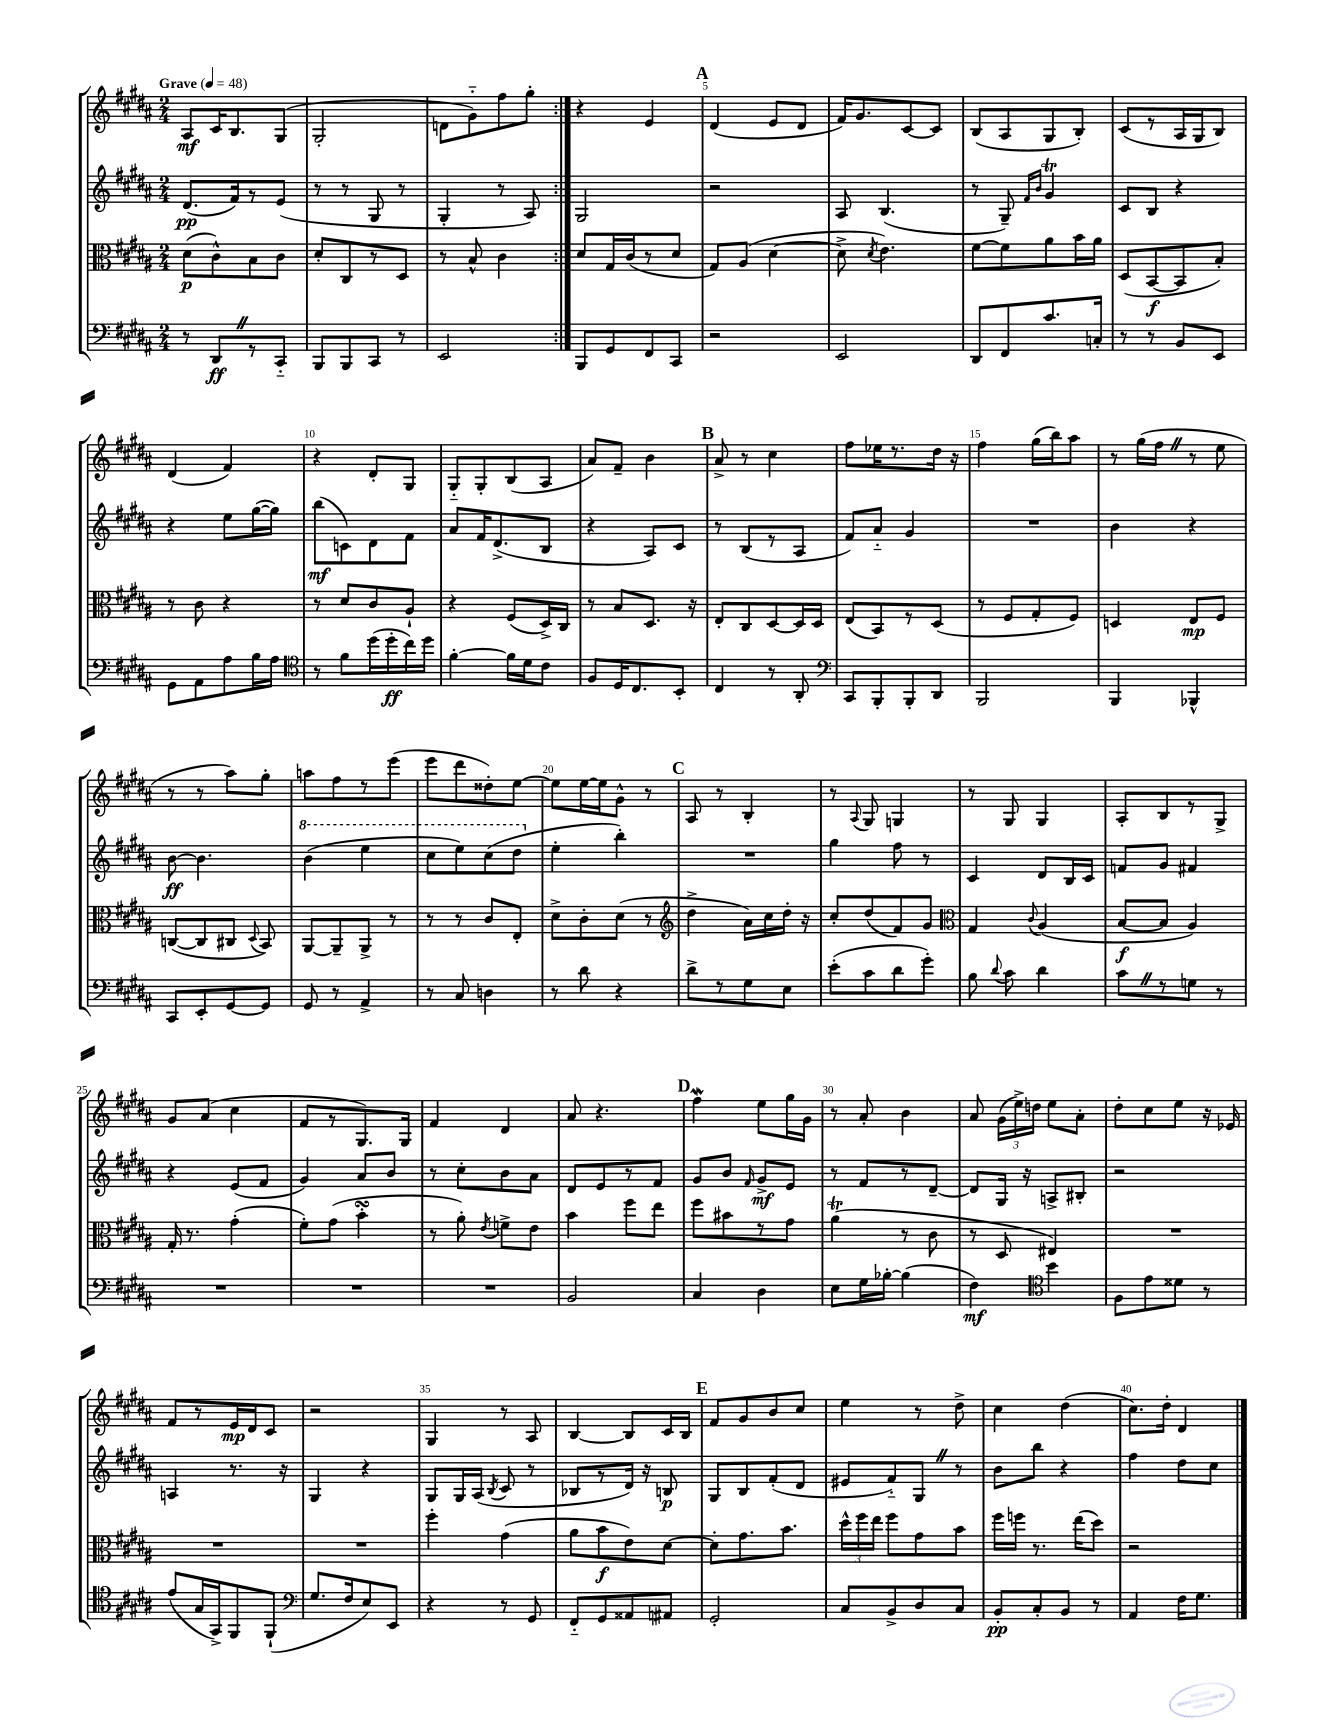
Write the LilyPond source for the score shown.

<<
\new StaffGroup <<
\new Staff = "s0" {
    \clef treble \key b \major \numericTimeSignature \time 2/4 \tempo "Grave" 4 = 48
    \autoBeamOff \repeat volta 2 { ais8[\mf cis'16 b8. gis8]( |
    gis2-. |
    d'8[ gis'8-_) fis''8 gis''8]-. | }
    r4 e'4 |
    \mark \markup { \bold "A" } dis'4( e'8[ dis'8] |
    fis'16[) gis'8. cis'8~ cis'8] |
    b8[( ais8 gis8 b8]-.) |
    cis'8[( r8 ais16 gis16 b8]) |
    dis'4( fis'4) |
    r4 dis'8[-. gis8] |
    gis8[-_ gis8-. b8( ais8] |
    ais'8[) fis'8]-- b'4 |
    \mark \markup { \bold "B" } ais'8-> r8 cis''4 |
    fis''8[ ees''16 r8. dis''16] r16 |
    fis''4 gis''16[( b''16) ais''8] |
    r8 gis''16[( fis''16] \once \override BreathingSign.text = \markup { \musicglyph "scripts.caesura.straight" } \breathe r8 e''8 |
    r8 r8 ais''8[) gis''8]-. |
    a''8[ fis''8 r8 e'''8]( |
    e'''8[ dis'''8 disis''8-.) e''8]~ |
    e''8[ e''16~ e''16 gis'8]-^ r8 |
    \mark \markup { \bold "C" } ais8 r8 b4-. |
    r8 \appoggiatura { ais8 } gis8 g4 |
    r8 gis8 gis4 |
    ais8[-. b8 r8 gis8]-> |
    gis'8[ ais'8]( cis''4 |
    fis'8[ r8 gis8.) gis16] |
    fis'4 dis'4 |
    ais'8 r4. |
    \mark \markup { \bold "D" } fis''4\mordent e''8[ gis''16 gis'16] |
    r8 ais'8-. b'4 |
    ais'8 \tuplet 3/2 { gis'16[( e''16->) d''16] } e''8[ ais'8]-. |
    dis''8[-. cis''8 e''8] r16 ees'16 |
    fis'8[ r8 e'16\mp dis'16 cis'8] |
    r2 |
    gis4 r8 ais8 |
    b4~ b8[ cis'16 b16] |
    \mark \markup { \bold "E" } fis'8[ gis'8 b'8 cis''8] |
    e''4 r8 dis''8-> |
    cis''4 dis''4( |
    cis''8.[) dis''16]-. dis'4 \bar "|." |
}
\new Staff = "s1" {
    \clef treble \key b \major \numericTimeSignature \time 2/4
    \autoBeamOff \repeat volta 2 { dis'8.[\pp( fis'16) r8 e'8]( |
    r8 r8 gis8 r8 |
    gis4-. r8 ais8) | }
    gis2 |
    \mark \markup { \bold "A" } r2 |
    ais8 b4.( |
    r8 gis8--) \grace { fis'16[ b'16] } gis'4\trill |
    cis'8[ b8] r4 |
    r4 e''8[ gis''16~( gis''16]) |
    b''8[\mf( c'8) dis'8 fis'8] |
    ais'8[ fis'16 dis'8.->( b8] |
    r4 ais8[) cis'8] |
    \mark \markup { \bold "B" } r8 b8[( r8 ais8] |
    fis'8[) ais'8]-_ gis'4 |
    R2 |
    b'4 r4 |
    b'8~\ff b'4. |
    \ottava #1 b''4( e'''4 |
    cis'''8[ e'''8) cis'''8( dis'''8] \ottava #0 |
    e''4-. b''4-.) |
    \mark \markup { \bold "C" } R2 |
    gis''4 fis''8 r8 |
    cis'4 dis'8[ b16 cis'16] |
    f'8[ gis'8] fis'4 |
    r4 e'8[( fis'8] |
    gis'4) ais'8[ b'8] |
    r8 cis''8[-. b'8 ais'8] |
    dis'8[ e'8 r8 fis'8] |
    \mark \markup { \bold "D" } gis'8[ b'8] \grace { fis'16 } gis'8[->\mf e'8] |
    r8 fis'8[ r8 dis'8]~-- |
    dis'8[ gis16] r16 a8[-> bis8]-. |
    r2 |
    a4 r8. r16 |
    gis4 r4 |
    gis8[ gis16 ais16]( \acciaccatura { b8 } cis'8 r8 |
    bes8[ r8 dis'16]) r16 b8\p |
    \mark \markup { \bold "E" } gis8[ b8 fis'8-.( dis'8] |
    eis'8[ fis'8-_) gis8] \once \override BreathingSign.text = \markup { \musicglyph "scripts.caesura.straight" } \breathe r8 |
    b'8[ b''8] r4 |
    fis''4 dis''8[ cis''8] \bar "|." |
}
\new Staff = "s2" {
    \clef alto \key b \major \numericTimeSignature \time 2/4
    \autoBeamOff \repeat volta 2 { dis'8[\p( cis'8-^) b8 cis'8] |
    dis'8[-. cis8 r8 dis8] |
    r8 b8-^ cis'4 | }
    dis'8[ gis16 cis'16( r8 dis'8] |
    \mark \markup { \bold "A" } gis8[) ais8]( dis'4~ |
    dis'8-> \acciaccatura { dis'8 } e'4.) |
    fis'8[~ fis'8 ais'8 b'16 ais'16] |
    dis8[( b,8~\f b,8 b8]-.) |
    r8 cis'8 r4 |
    r8 dis'8[ cis'8 ais8]-! |
    r4 fis8[( dis16->) cis16] |
    r8 b8[ dis8.] r16 |
    \mark \markup { \bold "B" } e8[-. cis8 dis8~ dis16 dis16] |
    e8[( b,8) r8 dis8]( |
    r8 fis8[ gis8-. fis8]) |
    d4 e8[\mp fis8] |
    c8[~( c8 cis8] \appoggiatura { dis8 } b,8) |
    ais,8[~ ais,8-- ais,8]-> r8 |
    r8 r8 cis'8[ e8]-. |
    dis'8[-> cis'8-. dis'8]( r8 |
    \mark \markup { \bold "C" } \clef treble dis''4-> ais'16[) cis''16 dis''16]-. r16 |
    cis''8[-. dis''8( fis'8) gis'8] |
    \clef alto gis4 \appoggiatura { cis'8 } ais4( |
    b8[~\f b8] ais4) |
    gis16-. r8. gis'4-.( |
    fis'8[-.) gis'8]( b'4-.\turn |
    r8 ais'8-.) \acciaccatura { e'8 } f'8[-> e'8] |
    b'4 fis''8[ e''8] |
    \mark \markup { \bold "D" } fis''8[ bis'8 r8 gis'8] |
    ais'4\trill( r8 cis'8 |
    r8 dis8 eis4) |
    R2 |
    R2 |
    R2 |
    fis''4-. gis'4( |
    ais'8[ b'8\f e'8) dis'8]~ |
    \mark \markup { \bold "E" } dis'8[-. gis'8. b'8.] |
    \tuplet 3/2 { dis''16[-^ fis''16 e''16] } fis''8[ gis'8 b'8] |
    fis''16[ f''16] r8. e''16[( dis''8]) |
    r2 \bar "|." |
}
\new Staff = "s3" {
    \clef bass \key b \major \numericTimeSignature \time 2/4
    \autoBeamOff \repeat volta 2 { r8 dis,8[\ff \once \override BreathingSign.text = \markup { \musicglyph "scripts.caesura.straight" } \breathe r8 cis,8]-_ |
    b,,8[ b,,8 cis,8] r8 |
    e,2 | }
    b,,8[ gis,8 fis,8 cis,8] |
    \mark \markup { \bold "A" } r2 |
    e,2 |
    dis,8[ fis,8 cis'8. c16]-. |
    r8 r8 b,8[ e,8] |
    gis,8[ ais,8 ais8 b16 ais16] |
    \clef tenor r8 fis'8[ dis''16( dis''16-.\ff cis''16) dis''16] |
    fis'4~-. fis'16[ dis'16 cis'8] |
    fis8[ dis16 cis8. b,8]-. |
    \mark \markup { \bold "B" } cis4 r8 ais,8-. |
    \clef bass cis,8[ b,,8-. b,,8-. dis,8] |
    b,,2 |
    b,,4 bes,,4-^ |
    cis,8[ e,8-. gis,8~ gis,8] |
    gis,8 r8 ais,4-> |
    r8 cis8 d4 |
    r8 dis'8 r4 |
    \mark \markup { \bold "C" } dis'8[-> r8 gis8 e8] |
    e'8[-.( cis'8 dis'8 gis'8]-.) |
    b8 \appoggiatura { dis'8 } cis'8 dis'4 |
    cis'8[ \once \override BreathingSign.text = \markup { \musicglyph "scripts.caesura.straight" } \breathe r8 g8] r8 |
    R2 |
    R2 |
    R2 |
    b,2 |
    \mark \markup { \bold "D" } cis4 dis4 |
    e8[ gis16 bes16]~-. bes4( |
    fis4\mf) \clef tenor b'4 |
    fis8[ e'8 disis'8] r8 |
    e'8[( gis16 gis,16->) fis,8 fis,8]-!( |
    \clef bass gis8.[ fis16 e8) e,8] |
    r4 r8 gis,8 |
    fis,8[-_ gis,8 aisis,8 ais,8] |
    \mark \markup { \bold "E" } gis,2-. |
    cis8[ b,8-> dis8 cis8] |
    b,8[-.\pp cis8-. b,8] r8 |
    ais,4 fis16[ gis8.] \bar "|." |
}
>>
>>
\layout { \context { \Score \override BarNumber.break-visibility = ##(#f #t #t) barNumberVisibility = #(every-nth-bar-number-visible 5) } }
